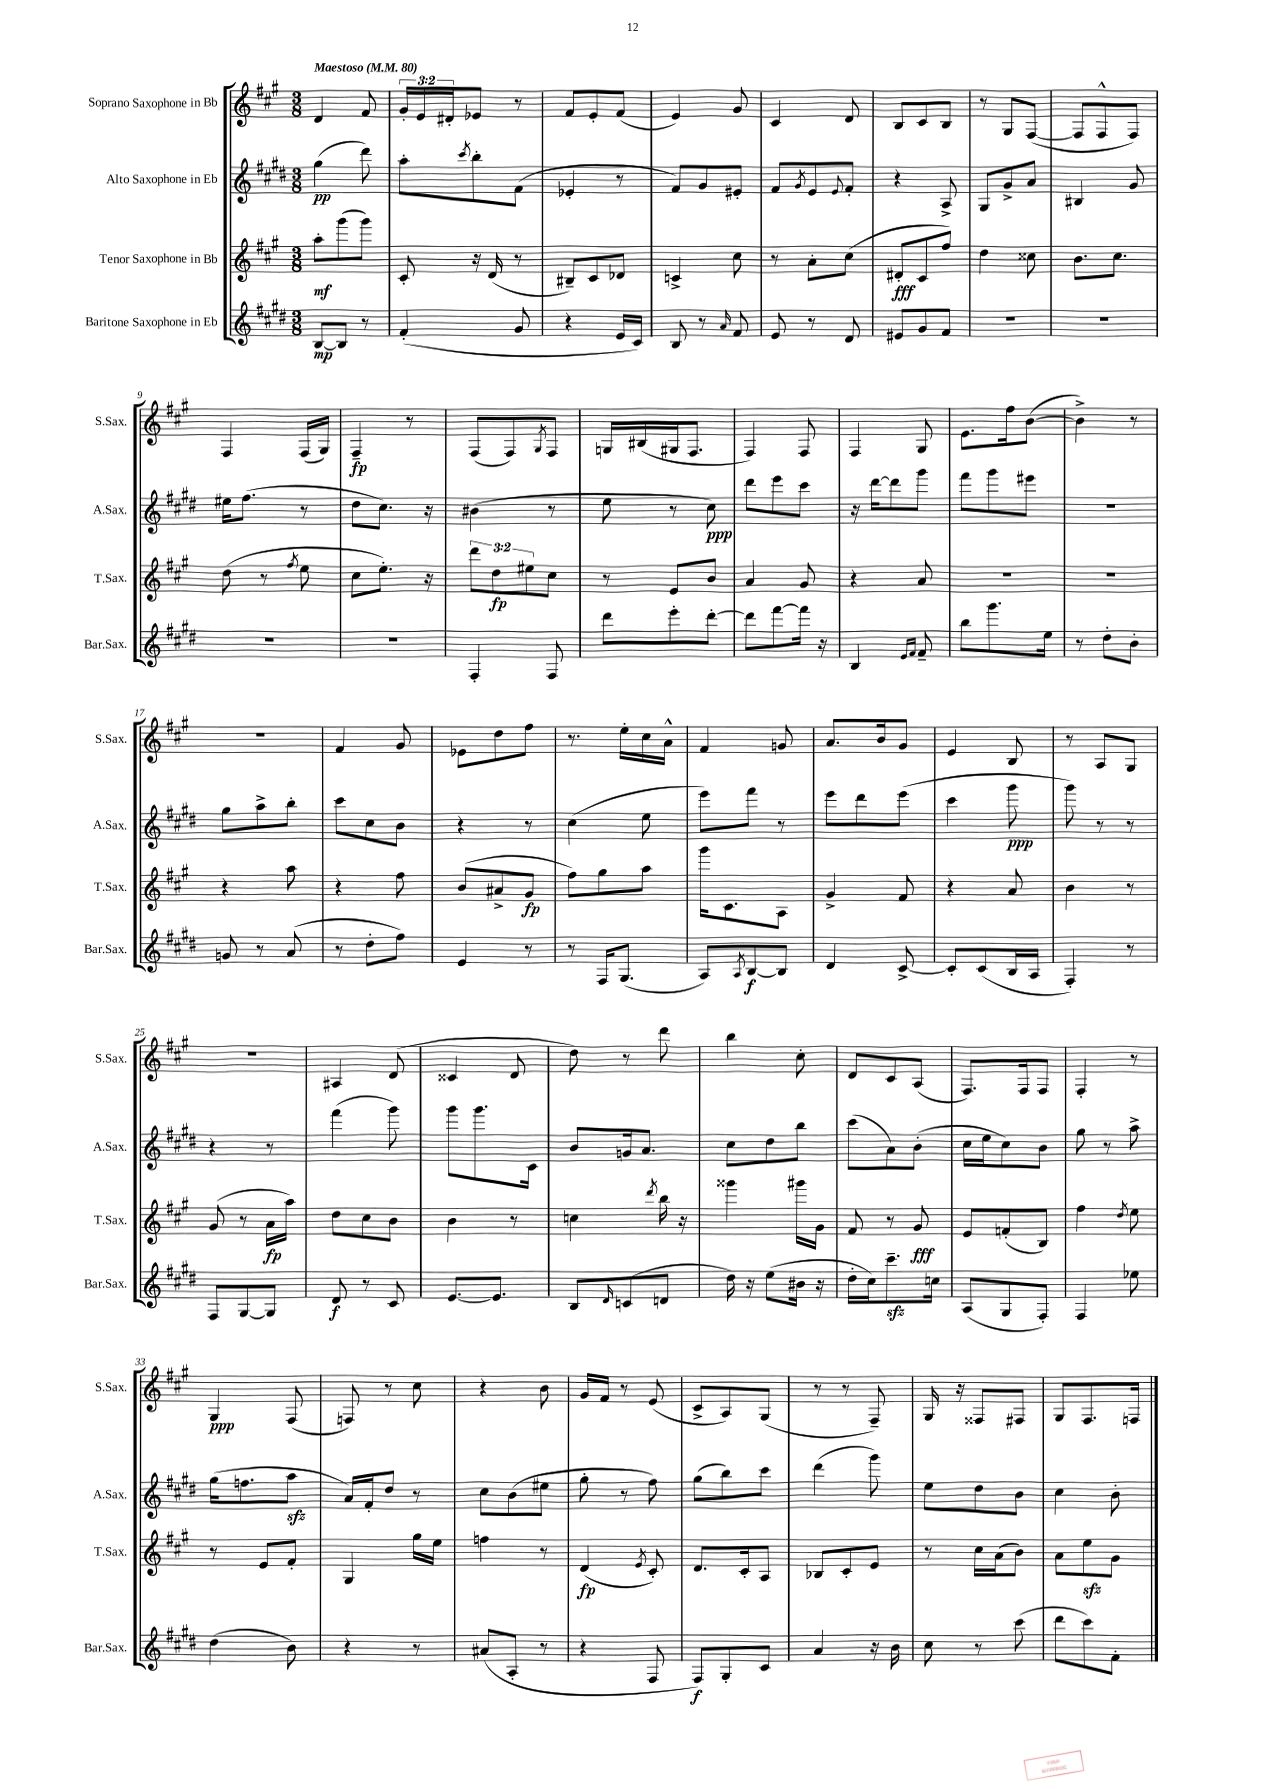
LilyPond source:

<<
\new StaffGroup <<
\new Staff = "s0" \with { instrumentName = "Soprano Saxophone in Bb" shortInstrumentName = "S.Sax." } {
    \clef treble \key a \major \numericTimeSignature \time 3/8 \override Staff.TupletNumber.text = #tuplet-number::calc-fraction-text \tempo "Maestoso" 4 = 80
    d'4 fis'8 |
    \tuplet 3/2 { gis'16-. e'16 dis'16-. } ees'8 r8 |
    fis'8 e'8-. fis'8( |
    e'4) gis'8 |
    cis'4 d'8 |
    b8 cis'8 b8 |
    r8 gis8 fis8~( |
    fis8 fis8-^ fis8) |
    fis4 fis16( gis16) |
    fis4--\fp r8 |
    fis8( fis8) \acciaccatura { gis8 } fis8 |
    g16 bis16( gis16 fis8. |
    fis4) fis8 |
    fis4 gis8 |
    e'8. fis''16 b'8~( |
    b'4->) r8 |
    R4. |
    fis'4 gis'8 |
    ees'8 d''8 fis''8 |
    r8. e''16-. cis''16 a'16-^ |
    fis'4 g'8 |
    a'8. b'16 gis'8 |
    e'4 b8 |
    r8 a8 gis8 |
    R4. |
    ais4 d'8( |
    cisis'4 d'8 |
    d''8) r8 d'''8 |
    b''4 cis''8-. |
    d'8 cis'8 a8( |
    fis8.) fis16 fis8 |
    fis4-. r8 |
    gis4\ppp fis8( |
    f8) r8 cis''8 |
    r4 b'8 |
    gis'16 fis'16 r8 e'8( |
    cis'8-> a8) gis8( |
    r8 r8 fis8--) |
    gis16 r16 fisis8 fis8 |
    gis8 fis8. f16 \bar "|." |
}
\new Staff = "s1" \with { instrumentName = "Alto Saxophone in Eb" shortInstrumentName = "A.Sax." } {
    \clef treble \key e \major \numericTimeSignature \time 3/8
    gis''4\pp( dis'''8) |
    a''8-. \acciaccatura { cis'''8 } b''8-. fis'8( |
    ees'4-. r8 |
    fis'8) gis'8 eis'8-. |
    fis'8 \acciaccatura { gis'8 } e'8 \appoggiatura { e'8 } fis'8-. |
    r4 a8-> |
    gis8 gis'8-> a'8 |
    bis4 gis'8 |
    eis''16 fis''8.( r8 |
    dis''8 cis''8.) r16 |
    bis'4( r8 |
    e''8 r8 cis''8\ppp) |
    dis'''8 e'''8 cis'''8 |
    r16 dis'''16~ dis'''8 gis'''8 |
    fis'''8 gis'''8 eis'''8 |
    R4. |
    gis''8 a''8-> b''8-. |
    cis'''8 cis''8 b'8 |
    r4 r8 |
    cis''4( e''8 |
    e'''8) fis'''8 r8 |
    e'''8 dis'''8 e'''8( |
    cis'''4 gis'''8\ppp |
    gis'''8) r8 r8 |
    r4 r8 |
    fis'''4( gis'''8) |
    gis'''8 gis'''8. cis'16 |
    b'8 g'16 a'8. |
    cis''8 dis''8 b''8 |
    cis'''8( a'8) b'8-.( |
    cis''16 e''16 cis''8) b'8 |
    gis''8 r8 a''8-> |
    gis''16( f''8. a''8\sfz |
    a'16) fis'16-. dis''8 r8 |
    cis''8 b'8( eis''8 |
    gis''8-. r8 fis''8) |
    gis''8( b''8) cis'''8 |
    dis'''4( gis'''8) |
    e''8 dis''8 b'8 |
    cis''4 b'8-. \bar "|." |
}
\new Staff = "s2" \with { instrumentName = "Tenor Saxophone in Bb" shortInstrumentName = "T.Sax." } {
    \clef treble \key a \major \numericTimeSignature \time 3/8 \override Staff.TupletNumber.text = #tuplet-number::calc-fraction-text
    a''8-.\mf gis'''8( gis'''8) |
    cis'8-. r16 d'16( r8 |
    bis8--) cis'8 des'8 |
    c'4-> cis''8 |
    r8 a'8-. cis''8( |
    dis'8-.\fff cis'8 fis''8) |
    d''4 cisis''8 |
    b'8. cis''8. |
    d''8( r8 \acciaccatura { fis''8 } e''8 |
    cis''8 e''8.-.) r16 |
    \tuplet 3/2 { d'''8 d''8\fp eis''8 } cis''8 |
    r8 e'8 b'8 |
    a'4 gis'8 |
    r4 a'8 |
    R4. |
    R4. |
    r4 a''8 |
    r4 fis''8 |
    b'8( ais'8-> gis'8\fp |
    fis''8) gis''8 a''8 |
    gis'''16 cis'8. a8 |
    gis'4-> fis'8 |
    r4 a'8 |
    b'4 r8 |
    gis'8( r8 a'16\fp a''16) |
    d''8 cis''8 b'8 |
    b'4 r8 |
    c''4 \acciaccatura { d'''8 } b''16 r16 |
    gisis'''4 gis'''16 gis'16 |
    fis'8 r8 gis'8\fff |
    e'8 f'8-.( b8) |
    fis''4 \acciaccatura { d''8 } e''8 |
    r8 e'8 fis'8-. |
    gis4 gis''16 e''16 |
    f''4 r8 |
    d'4\fp( \acciaccatura { e'8 } cis'8-.) |
    d'8. cis'16-. a8 |
    bes8 cis'8-. e'8 |
    r8 cis''16 a'16( b'8) |
    a'8 e''8\sfz gis'8 \bar "|." |
}
\new Staff = "s3" \with { instrumentName = "Baritone Saxophone in Eb" shortInstrumentName = "Bar.Sax." } {
    \clef treble \key e \major \numericTimeSignature \time 3/8
    b8~\mp b8 r8 |
    fis'4-.( gis'8 |
    r4 e'16 cis'16) |
    b8 r8 \grace { a'16 } fis'8 |
    e'8 r8 dis'8 |
    eis'8 gis'8 fis'8 |
    R4. |
    R4. |
    R4. |
    R4. |
    fis4-. fis8 |
    dis'''8 e'''8-. dis'''8~-. |
    dis'''8 fis'''8~ fis'''16 r16 |
    b4 \grace { e'16 fis'16 } fis'8-- |
    b''8 gis'''8. e''16 |
    r8 dis''8-. b'8-. |
    g'8 r8 a'8( |
    r8 dis''8-. fis''8) |
    e'4 r8 |
    r8 fis16 gis8.( |
    a8) \acciaccatura { a8 } b8~\f b8 |
    dis'4 cis'8~-> |
    cis'8-. cis'8( b16 a16 |
    fis4-.) r8 |
    fis8 gis8~ gis8 |
    dis'8\f r8 cis'8 |
    e'8.~ e'8. |
    b8 \grace { dis'16 } c'8( d'8 |
    dis''16) r16 e''8( bis'16 r16 |
    dis''16-. cis''16) cis'''8.--\sfz c''16 |
    a8( gis8 fis8-.) |
    fis4 ees''8 |
    dis''4( b'8) |
    r4 r8 |
    ais'8( a8-. r8 |
    r4 fis8 |
    fis8\f) gis8-. cis'8 |
    a'4 r16 b'16 |
    cis''8 r8 cis'''8( |
    dis'''8 cis'''8) fis'8-. \bar "|." |
}
>>
>>
